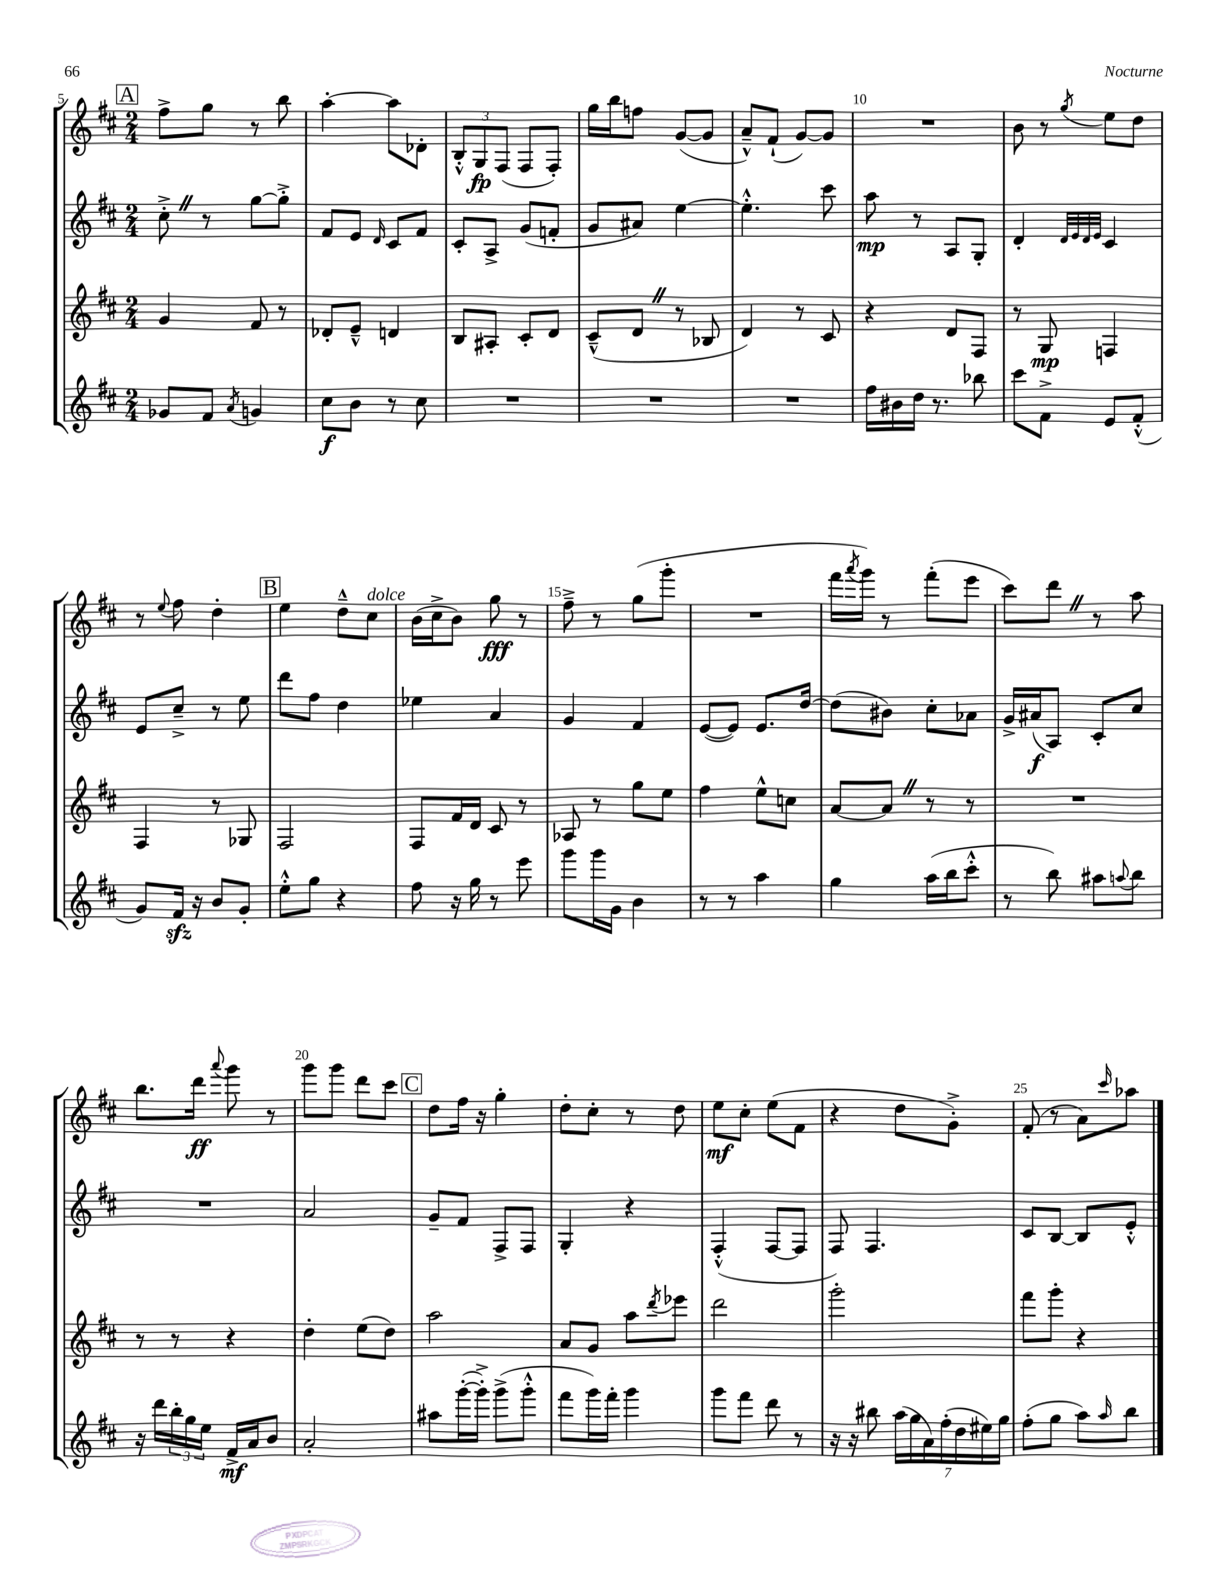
<<
\new StaffGroup <<
\new Staff = "s0" {
    \clef treble \key d \major \numericTimeSignature \time 2/4
    \mark \markup { \box "A" } fis''8-> g''8 r8 b''8 |
    a''4~-. a''8 des'8-. |
    \tuplet 3/2 { b8-.-^ g8\fp fis8( } fis8 fis8-.) |
    g''16 b''16 f''8 g'8~( g'8 |
    a'8---^) fis'8-!( g'8~) g'8 |
    R2 |
    b'8 r8 \acciaccatura { g''8 } e''8 d''8 |
    r8 \appoggiatura { e''8 } fis''8 d''4-. |
    \mark \markup { \box "B" } e''4 d''8---^ cis''8^\markup { \italic "dolce" } |
    b'16( cis''16-> b'8) g''8\fff r8 |
    fis''8---> r8 g''8( g'''8-. |
    R2 |
    fis'''16 \acciaccatura { a'''8 } g'''16) r8 fis'''8-.( e'''8 |
    cis'''8) d'''8 \once \override BreathingSign.text = \markup { \musicglyph "scripts.caesura.straight" } \breathe r8 a''8 |
    b''8. d'''16\ff \appoggiatura { a'''8 } g'''8 r8 |
    g'''8 g'''8 d'''8 cis'''8 |
    \mark \markup { \box "C" } d''8 fis''16 r16 g''4-. |
    d''8-. cis''8-. r8 d''8 |
    e''8\mf cis''8-. e''8( fis'8 |
    r4 d''8 g'8-.->) |
    fis'8-.( r8 a'8) \grace { cis'''16 } aes''8 \bar "|." |
}
\new Staff = "s1" {
    \clef treble \key d \major \numericTimeSignature \time 2/4
    \mark \markup { \box "A" } cis''8-.-> \once \override BreathingSign.text = \markup { \musicglyph "scripts.caesura.straight" } \breathe r8 g''8~ g''8-.-> |
    fis'8 e'8 \grace { d'16 } cis'8 fis'8 |
    cis'8-. a8-> g'8( f'8-. |
    g'8 ais'8) e''4~ |
    e''4.-.-^ cis'''8 |
    a''8\mp r8 a8 g8-. |
    d'4-. \grace { d'32 e'32 d'32 e'32 } cis'4 |
    e'8 cis''8---> r8 e''8 |
    \mark \markup { \box "B" } d'''8 fis''8 d''4 |
    ees''4 a'4 |
    g'4 fis'4 |
    e'8~( e'8) e'8. d''16~ |
    d''8( bis'8) cis''8-. aes'8 |
    g'16-> ais'16\f( a8) cis'8-. cis''8 |
    R2 |
    a'2 |
    \mark \markup { \box "C" } g'8-- fis'8 fis8-> fis8 |
    g4-. r4 |
    fis4-.-^( fis8~ fis8 |
    fis8) fis4. |
    cis'8 b8~ b8 e'8-.-^ \bar "|." |
}
\new Staff = "s2" {
    \clef treble \key d \major \numericTimeSignature \time 2/4
    \mark \markup { \box "A" } g'4 fis'8 r8 |
    des'8-. e'8---^ d'4 |
    b8 ais8-. cis'8-. d'8 |
    cis'8---^( d'8 \once \override BreathingSign.text = \markup { \musicglyph "scripts.caesura.straight" } \breathe r8 bes8 |
    d'4) r8 cis'8 |
    r4 d'8 fis8 |
    r8 g8\mp f4 |
    fis4 r8 ges8 |
    \mark \markup { \box "B" } fis2 |
    fis8 fis'16 d'16 cis'8 r8 |
    aes8 r8 g''8 e''8 |
    fis''4 e''8-^ c''8 |
    a'8~ a'8 \once \override BreathingSign.text = \markup { \musicglyph "scripts.caesura.straight" } \breathe r8 r8 |
    R2 |
    r8 r8 r4 |
    d''4-. e''8( d''8) |
    \mark \markup { \box "C" } a''2 |
    a'8 g'8 a''8 \acciaccatura { d'''8 } ees'''8 |
    d'''2 |
    g'''2-. |
    fis'''8 g'''8-. r4 \bar "|." |
}
\new Staff = "s3" {
    \clef treble \key d \major \numericTimeSignature \time 2/4
    \mark \markup { \box "A" } ges'8 fis'8 \acciaccatura { a'8 } g'4 |
    cis''8\f b'8 r8 cis''8 |
    R2 |
    R2 |
    R2 |
    fis''16 bis'16 d''16 r8. bes''8 |
    cis'''8 fis'8-> e'8 fis'8-.-^( |
    g'8) fis'16\sfz r16 b'8 g'8-. |
    \mark \markup { \box "B" } e''8-.-^ g''8 r4 |
    fis''8 r16 g''16 r8 e'''8 |
    g'''8 g'''16 g'16 b'4 |
    r8 r8 a''4 |
    g''4 a''16( b''16 cis'''8-.-^ |
    r8 b''8) ais''8 \appoggiatura { a''8 } b''8 |
    r16 d'''16 \tuplet 3/2 { b''16-. g''16 e''16 } fis'16->\mf a'16 b'8 |
    a'2-. |
    \mark \markup { \box "C" } ais''8 g'''16~-.( g'''16-.->) g'''8->( g'''8-.-^ |
    fis'''8 g'''16) fis'''16-. g'''4 |
    g'''8 fis'''8 d'''8 r8 |
    r16 r16 bis''8 \tuplet 7/4 { a''16( g''16 a'16) fis''16-.( d''16 eis''16) g''16 } |
    fis''8-.( g''8 a''8) \grace { a''16 } b''8 \bar "|." |
}
>>
>>
\layout { \context { \Score currentBarNumber = #5 \override BarNumber.break-visibility = ##(#f #t #t) barNumberVisibility = #(every-nth-bar-number-visible 5) } }
